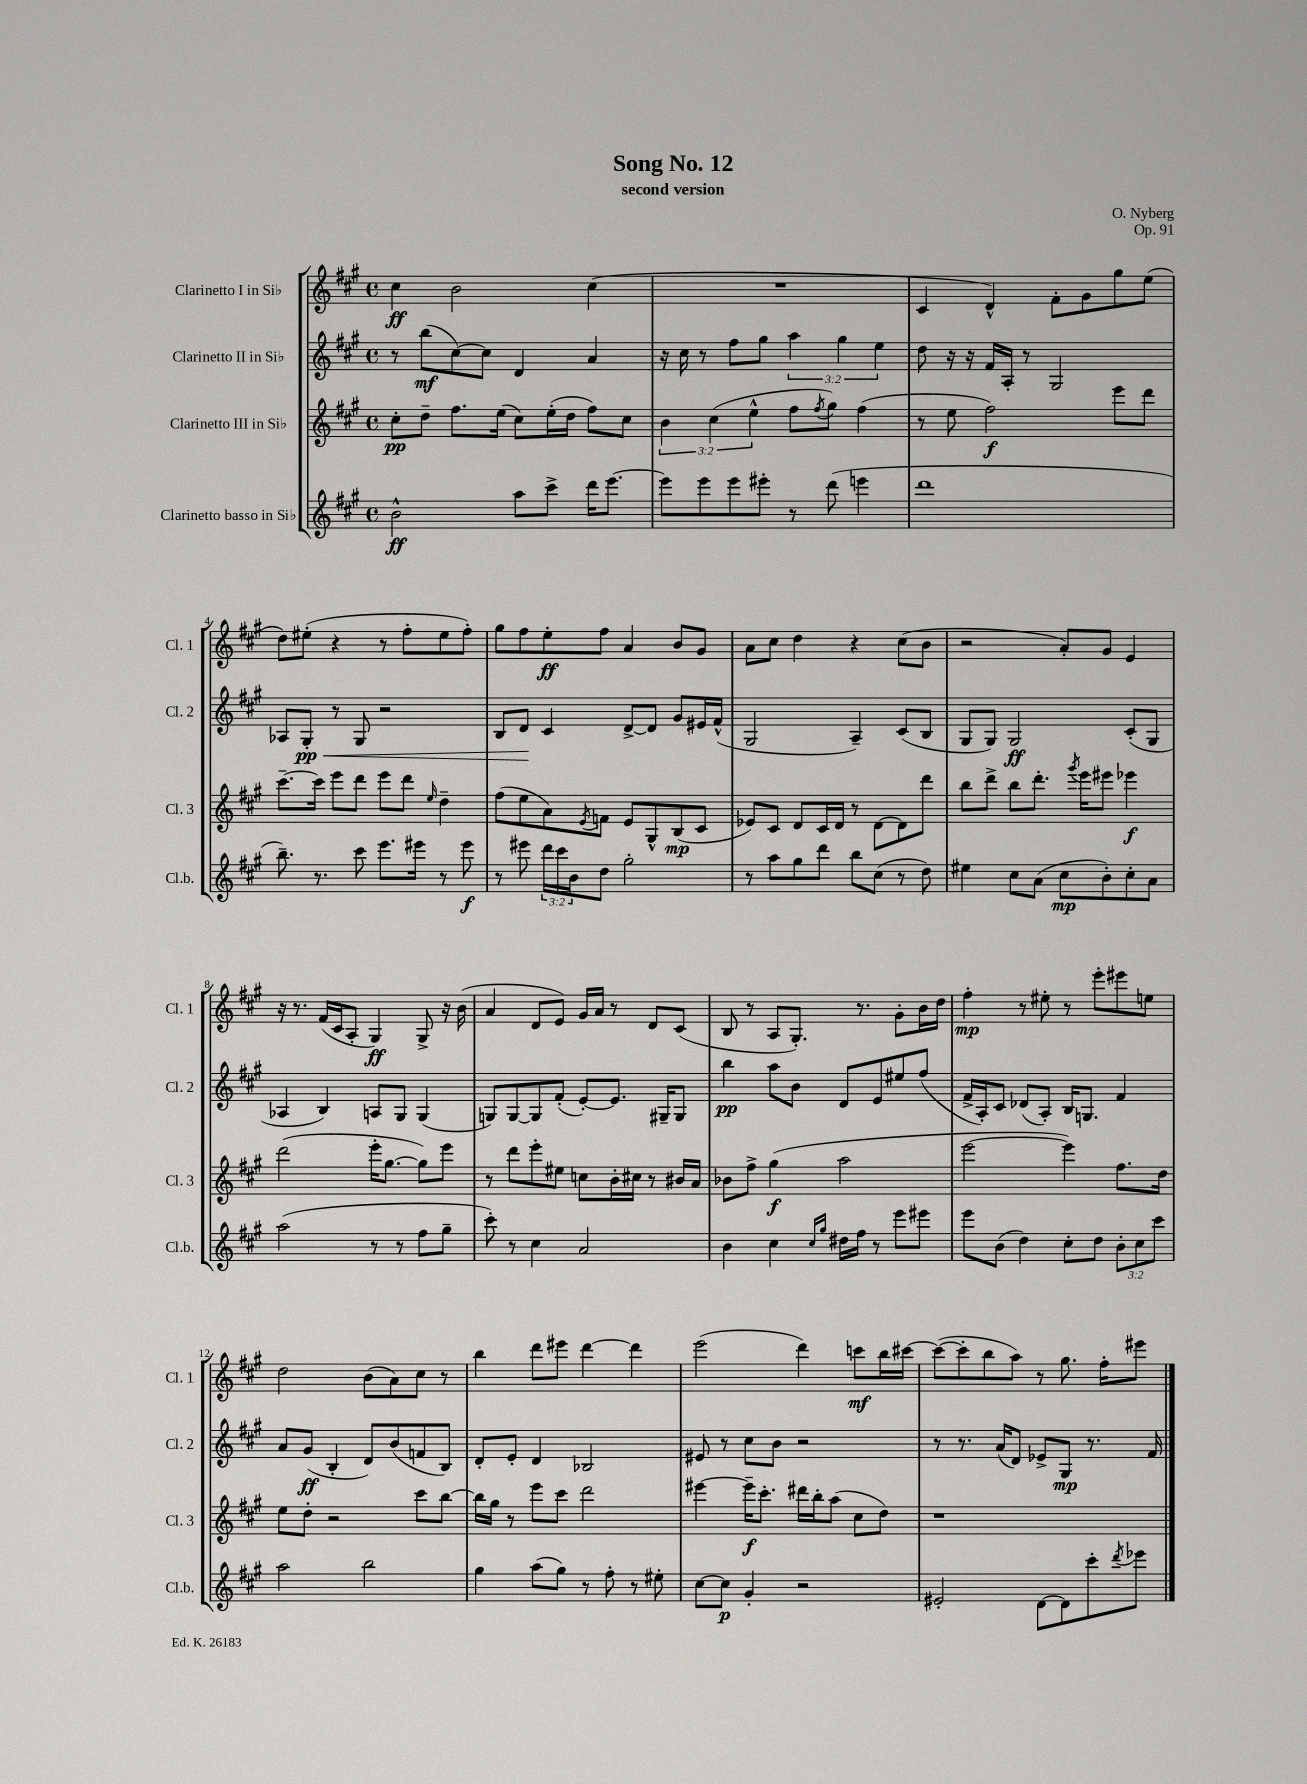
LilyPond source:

\header { title = "Song No. 12" composer = "O. Nyberg" subtitle = "second version" opus = "Op. 91" }
<<
\new StaffGroup <<
\new Staff = "s0" \with { instrumentName = "Clarinetto I in Sib" shortInstrumentName = "Cl. 1" } {
    \clef treble \key a \major \defaultTimeSignature \time 4/4
    cis''4\ff b'2 cis''4( |
    R1 |
    cis'4 d'4-^) fis'8-. gis'8 gis''8 e''8( |
    d''8) eis''8-.( r4 r8 fis''8-. eis''8 fis''8-.) |
    gis''8 fis''8 e''8-.\ff fis''8 a'4 b'8 gis'8 |
    a'8 cis''8 d''4 r4 cis''8( b'8 |
    r2 a'8-.) gis'8 e'4 |
    r16 r8. fis'16( cis'16 a8-. gis4\ff) gis8-> r16 b'16( |
    a'4 d'8 e'8) gis'16 a'16 r8 d'8 cis'8( |
    b8 r8 a8 gis8.-.) r8. gis'8-. b'16 d''16 |
    fis''4-.\mp r8 eis''8-. r8 e'''8-. eis'''8 e''8 |
    d''2 b'8( a'8) cis''8 r8 |
    b''4 d'''8 eis'''8 d'''4~ d'''4 |
    e'''2( d'''4) c'''8\mf b''16 cis'''16~ |
    cis'''8~( cis'''8-. b''8 a''8) r8 gis''8. fis''16-. eis'''8 \bar "|." |
}
\new Staff = "s1" \with { instrumentName = "Clarinetto II in Sib" shortInstrumentName = "Cl. 2" } {
    \clef treble \key a \major \defaultTimeSignature \time 4/4 \override Staff.TupletNumber.text = #tuplet-number::calc-fraction-text
    r8 b''8\mf( cis''8~) cis''8 d'4 a'4 |
    r16 cis''16 r8 fis''8 gis''8 \tuplet 3/2 { a''4 gis''4 e''4 } |
    d''8 r16 r16 fis'16 a16-. r8 gis2 |
    aes8 gis8-.\pp\< r8 gis8 r2 |
    b8 d'8\! cis'4 d'8~-> d'8 gis'8 eis'16 fis'16-^( |
    gis2 a4--) cis'8( b8 |
    gis8 gis8) gis2\ff cis'8-.( gis8 |
    aes4 b4) a8 gis8 gis4( |
    g8) g8~ g8 fis'8-.( e'8~-.) e'8. gis16-- gis8 |
    b''4\pp a''8 b'8 d'8 e'8 eis''8 fis''8( |
    fis'16-> a16-.) cis'8 des'8( a8-.) b16 g8. fis'4 |
    a'8 gis'8\ff( b4-. d'8) b'8( f'8 b8) |
    d'8-. e'8-. d'4 bes2 |
    eis'8 r8 cis''8 b'8 r2 |
    r8 r8. a'16( d'8) ees'8-> gis8\mp r8. fis'16 \bar "|." |
}
\new Staff = "s2" \with { instrumentName = "Clarinetto III in Sib" shortInstrumentName = "Cl. 3" } {
    \clef treble \key a \major \defaultTimeSignature \time 4/4 \override Staff.TupletNumber.text = #tuplet-number::calc-fraction-text
    cis''8-.\pp d''8-- fis''8. e''16( cis''8) e''16-.( d''16 fis''8) cis''8 |
    \tuplet 3/2 { b'4 cis''4( e''4-^ } fis''8 \acciaccatura { fis''8 } gis''8) fis''4( |
    r8 e''8 fis''2\f) e'''8 d'''8 |
    cis'''8.~-- cis'''16 e'''8 d'''8 e'''8 d'''8 \grace { e''16 } d''4-- |
    fis''8( e''8 a'8) \acciaccatura { e'8 } f'8 e'8 gis8-^ b8\mp( cis'8 |
    ees'8) cis'8 d'8 cis'16 d'16 r8 d'8~ d'8 d'''8 |
    b''8 d'''8-> b''8 d'''8.-. \acciaccatura { gis'''8 } e'''16 eis'''8 ees'''4\f |
    d'''2( e'''16-. gis''8.~ gis''8) e'''8 |
    r8 d'''8 e'''8-. eis''8 c''8 b'16-. cis''16 r8 bis'16 a'16 |
    bes'8 fis''8-> gis''4\f( a''2 |
    e'''2~ e'''4) fis''8. d''16 |
    e''8 d''8-. r2 cis'''8 b''8~ |
    b''16 gis''16 r8 e'''8 cis'''8 d'''2 |
    eis'''4~ eis'''16--\f cis'''8.-. dis'''16 b''16-. a''8( cis''8 d''8) |
    r1 \bar "|." |
}
\new Staff = "s3" \with { instrumentName = "Clarinetto basso in Sib" shortInstrumentName = "Cl.b." } {
    \clef treble \key a \major \defaultTimeSignature \time 4/4 \override Staff.TupletNumber.text = #tuplet-number::calc-fraction-text
    b'2-^\ff a''8 cis'''8-> d'''16 e'''8.~ |
    e'''8 e'''8 e'''8 eis'''8-. r8 d'''8( e'''4 |
    d'''1 |
    b''8.--) r8. cis'''8 e'''8. eis'''16 r8 eis'''8\f |
    r8 eis'''8 \tuplet 3/2 { d'''16 cis'''16 b'16 } d''8 gis''2-. |
    r8 a''8 gis''8 d'''8 b''8 cis''8( r8 d''8) |
    eis''4 cis''8 a'8( cis''8\mp b'8-.) cis''8-. a'8 |
    a''2( r8 r8 fis''8 gis''8-- |
    cis'''8-.) r8 cis''4 a'2 |
    b'4 cis''4 \grace { cis''16 gis''16 } dis''16 fis''16 r8 e'''8 eis'''8 |
    e'''8 b'8( d''4) cis''8-. d''8 \tuplet 3/2 { b'8-. cis''8 cis'''8 } |
    a''2 b''2 |
    gis''4 a''8( gis''8) r8 fis''8-. r8 eis''8-. |
    cis''8~ cis''8\p gis'4-. r2 |
    eis'2-. d'8~ d'8 cis'''8-. \acciaccatura { d'''8 } ees'''8 \bar "|." |
}
>>
>>
